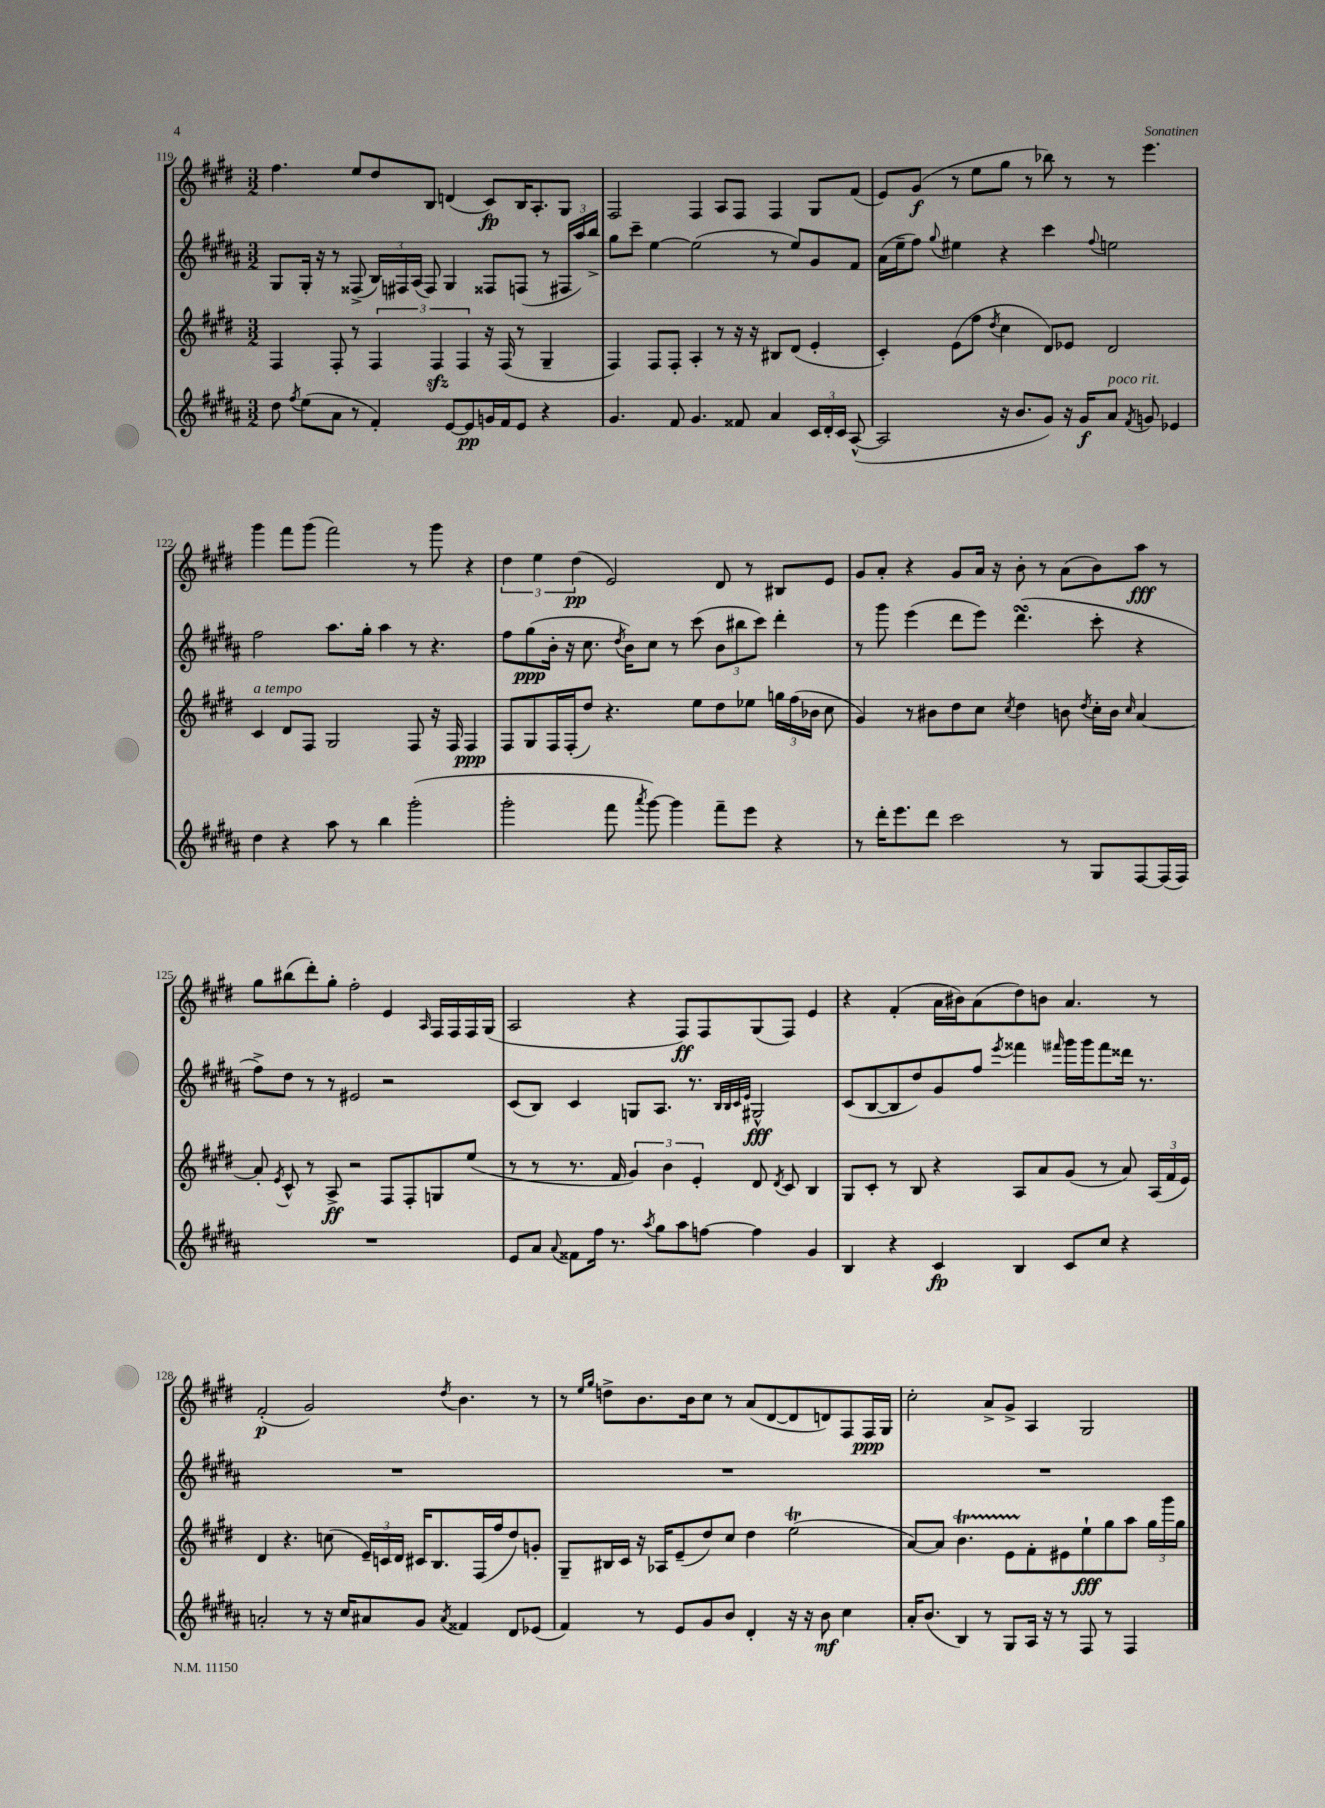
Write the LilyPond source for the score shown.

<<
\new StaffGroup <<
\new Staff = "s0" {
    \clef treble \key e \major \numericTimeSignature \time 3/2
    \autoBeamOff fis''4. e''8[ dis''8 b8] d'4( cis'8[\fp) b16 a8.-. gis8] |
    fis2 fis4 a8[ fis8] fis4 gis8[ fis'8]( |
    e'8[) gis'8]\f( r8 e''8[ gis''8] r8 bes''8) r8 r8 e'''4. |
    gis'''4 fis'''8[ gis'''8]( fis'''2) r8 gis'''8 r4 |
    \tuplet 3/2 { dis''4 e''4 dis''4\pp( } e'2) dis'8 r8 bis8[ e'8] |
    gis'8[ a'8]-. r4 gis'8[ a'16] r16 b'8-. r8 a'8[( b'8) a''8]\fff r8 |
    gis''8[ bis''8( dis'''8-.) gis''8]-. fis''2-. e'4 \grace { a16 } fis16[ fis16 fis16 gis16]( |
    a2 r4 fis8[\ff) fis8 gis8( fis8]) e'4 |
    r4 fis'4-.( a'16[ bis'16) a'8( dis''8) b'8] a'4. r8 |
    fis'2-.\p( gis'2) \acciaccatura { dis''8 } b'4. r8 |
    r8 \grace { e''16[ gis''16] } d''8[-> b'8. b'16 cis''8] r8 a'8[( dis'8~ dis'8 d'8) fis8 fis16\ppp gis16] |
    cis''2-. a'8[-> gis'8]-> a4 gis2 \bar "|." |
}
\new Staff = "s1" {
    \clef treble \key b \major \numericTimeSignature \time 3/2
    \autoBeamOff gis8[ gis16]-. r16 r8 fisis8->( \tuplet 3/2 { b16[) fis16 ais16]( } fis8) gis4 fisis8[ f8]( r8 \tuplet 3/2 { fis16[ ais''16) b''16]-> } |
    gis''8[ cis'''8]-- e''4~ e''2( r8 e''8[) gis'8 fis'8] |
    ais'16[( e''16-- fis''8]) \appoggiatura { gis''8 } eis''4 r4 cis'''4 \appoggiatura { fis''8 } e''2 |
    fis''2 ais''8.[ gis''16]-. ais''4 r8 r4. |
    fis''8[ gis''8\ppp( b'16]-. r16 cis''8. \acciaccatura { dis''8 } b'16[) cis''8] r8 cis'''8( \tuplet 3/2 { b'8[ bis''8 cis'''8]) } dis'''4-. |
    r8 gis'''8 e'''4( dis'''8[ e'''8]) dis'''4.\turn( cis'''8-. r4 |
    fis''8[->) dis''8] r8 r8 eis'2 r2 |
    cis'8[( b8]) cis'4 g8[ ais8.] r8. \grace { b32[ b32 cis'32 e'32] } gis2-^\fff |
    cis'8[( b8~ b8 dis''8) gis'8 fis''8] \acciaccatura { e'''8 } fisis'''4 \grace { fis'''16 } gis'''16[ gis'''16 fis'''8 disis'''16] r8. |
    R1. |
    R1. |
    R1. \bar "|." |
}
\new Staff = "s2" {
    \clef treble \key e \major \numericTimeSignature \time 3/2
    \autoBeamOff fis4 fis8-. r8 \tuplet 3/2 { fis4 fis4\sfz fis4 } r16 fis16( r8 gis4-- |
    fis4) fis8[ fis8]-. a4-. r8 r16 r16 bis8[ dis'8]( e'4-. |
    cis'4-.) e'8[( fis''8] \acciaccatura { dis''8 } cis''4 dis'8[) ees'8] dis'2 |
    cis'4^\markup { \italic "a tempo" } dis'8[ fis8] gis2 fis8 r16 fis16 fis4\ppp |
    fis8[ gis8 fis16 fis16-.( dis''8]) r4. e''8[ dis''8 ees''8] \tuplet 3/2 { g''16[ fis''16( bes'16] } cis''8 |
    gis'4) r8 bis'8[ dis''8 cis''8] \acciaccatura { cis''8 } dis''4 b'8 \acciaccatura { dis''8 } cis''16[-. b'16] \grace { cis''16 } a'4~ |
    a'8-. \acciaccatura { e'8 } cis'8-^ r8 a8->\ff r2 fis8[ fis8-. g8 e''8]( |
    r8 r8 r8. fis'16 \tuplet 3/2 { gis'4) b'4 e'4-. } dis'8 \acciaccatura { dis'8 } cis'8 b4 |
    gis8[ cis'8]-. r8 b8 r4 a8[ a'8 gis'8]( r8 a'8) \tuplet 3/2 { a16[( fis'16 e'16]) } |
    dis'4 r4. c''8( \tuplet 3/2 { e'16[--) c'16 dis'16] } cis'16[ b8. fis16( fis''16 dis''8) g'8]-. |
    gis8[-- bis16 cis'16] r16 aes16[ e'8--( dis''8) cis''8] dis''4 e''2\trill( |
    a'8[~) a'8] b'4.\startTrillSpan e'8[ fis'8-.\stopTrillSpan eis'8 e''8-!\fff gis''8 a''8] \tuplet 3/2 { gis''16[ gis'''16 gis''16] } \bar "|." |
}
\new Staff = "s3" {
    \clef treble \key b \major \numericTimeSignature \time 3/2
    \autoBeamOff dis''8 \acciaccatura { fis''8 } e''8[( ais'8] r8 fis'4-.) e'8[~ e'8\pp g'16 fis'16 e'8] r4 |
    gis'4. fis'8 gis'4. fisis'8 ais'4 \tuplet 3/2 { cis'16[ dis'16-. cis'16] } ais8~-^( |
    ais2 r16 b'8.[ gis'8]) r16 gis'16[\f ais'8]^\markup { \italic "poco rit." } \acciaccatura { fis'8 } g'8 ees'4 |
    dis''4 r4 ais''8 r8 b''4 gis'''2-.( |
    gis'''2-. fis'''8 \acciaccatura { ais'''8 } gis'''8~) gis'''4 fis'''8[-- e'''8] r4 |
    r8 dis'''16[-. e'''8. dis'''8] cis'''2 r8 gis8[ fis8~ fis16( fis16]) |
    R1. |
    e'8[ ais'8] \appoggiatura { ais'8 } fisis'8[ fis''16] r8. \acciaccatura { ais''8 } gis''8[ ais''8 f''8]~ f''4 gis'4 |
    b4 r4 cis'4\fp b4 cis'8[ cis''8] r4 |
    a'2-. r8 r16 cis''16[ ais'8 gis'8] \acciaccatura { ais'8 } fisis'4 dis'8[ ees'8]( |
    fis'4) r8 e'8[ gis'8 b'8] dis'4-. r16 r16 b'8\mf cis''4 |
    ais'16[-. b'8.]( b4) r8 gis8[ ais16] r16 r8 fis8 r8 fis4 \bar "|." |
}
>>
>>
\layout { \context { \Score currentBarNumber = #119 } }
